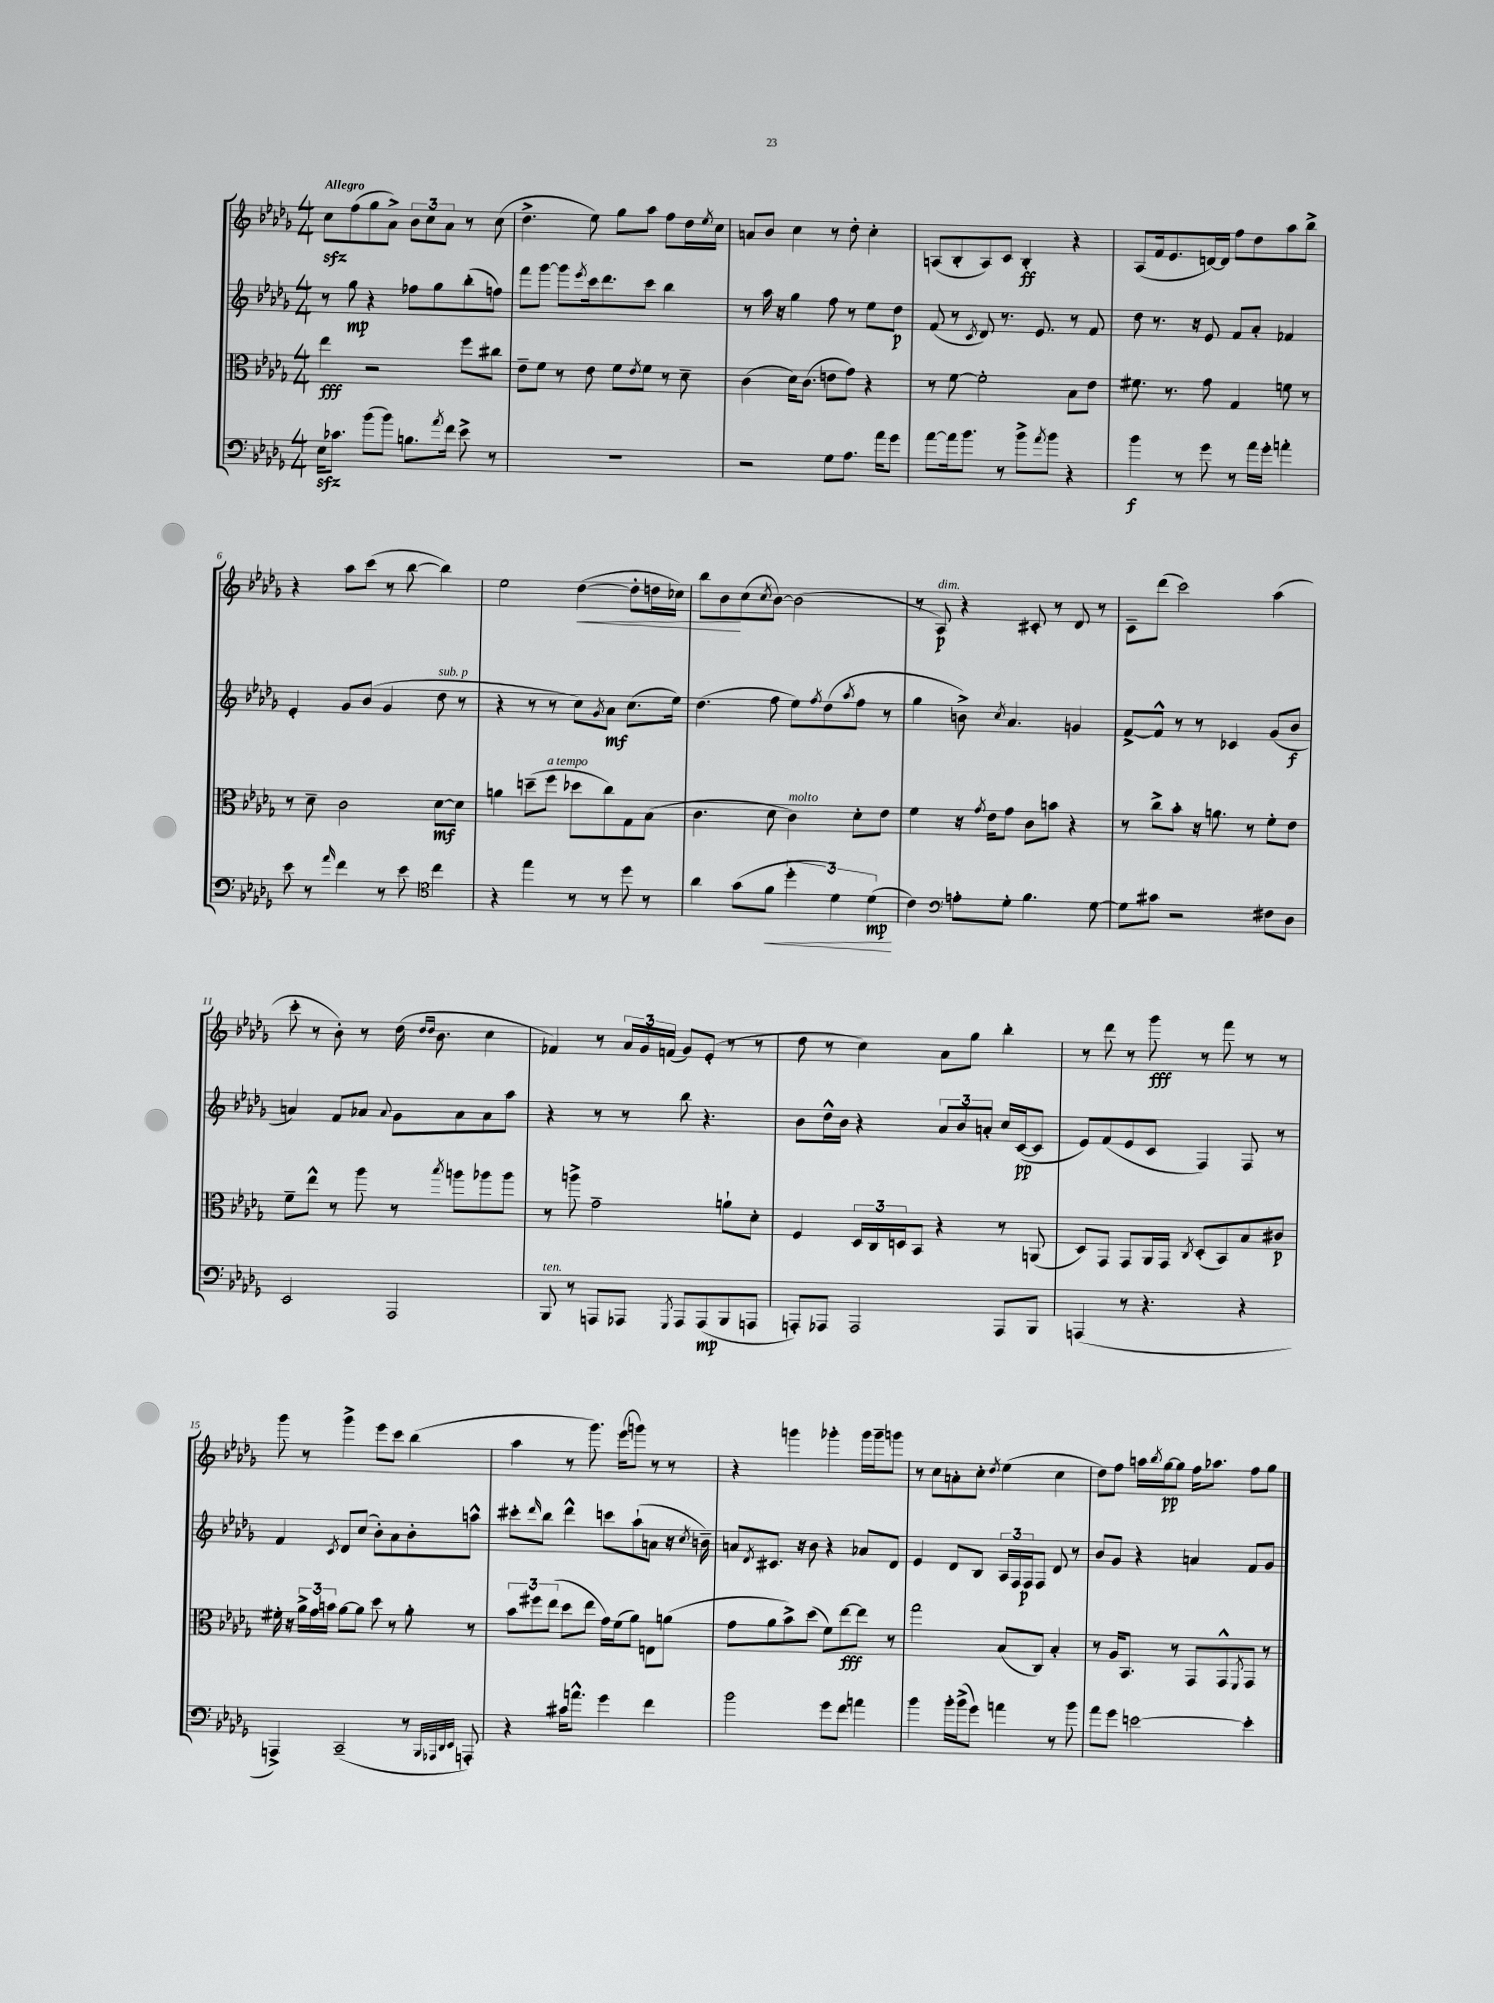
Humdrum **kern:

**kern	**dynam	**kern	**dynam	**kern	**dynam	**kern	**dynam
*part4	*part4	*part3	*part3	*part2	*part2	*part1	*part1
*staff4	*staff4	*staff3	*staff3	*staff2	*staff2	*staff1	*staff1
*clefF4	*	*clefC3	*	*clefG2	*	*clefG2	*
*k[b-e-a-d-g-]	*	*k[b-e-a-d-g-]	*	*k[b-e-a-d-g-]	*	*k[b-e-a-d-g-]	*
*M4/4	*	*M4/4	*	*M4/4	*	*M4/4	*
=1	=1	=1	=1	=1	=1	=1	=1
!	!	!	!	!	!	!LO:TX:a:B:t=Allegro	!
16E-zz\KL	.	4ee-\	fff	8r	.	8cczz\L	.
8.c-X\J	.	.	.	.	.	.	.
.	.	.	.	8gg-\	mp	(8ff\	.
(8b-\L	.	2r	.	4r	.	8gg-\	.
8b-\J)	.	.	.	.	.	8a-^\J)	.
8.Bn\L	.	.	.	8ff-X\L	.	12b-\L	.
.	.	.	.	.	.	12cc\	.
.	.	.	.	8gg-\	.	.	.
.	.	.	.	.	.	12a-\J	.
8qa-/	.	.	.	.	.	.	.
16f\Jk	.	.	.	.	.	.	.
8e-^\	.	8ff\L	.	(8bb-'\	.	8r	.
8r	.	8cc#X\J	.	8ffn\J)	.	(8cc\	.
=2	=2	=2	=2	=2	=2	=2	=2
1r	.	8e-~\L	.	8fff\L	.	4.dd-^\	.
.	.	8f\J	.	[8ggg-\J	.	.	.
.	.	8r	.	8ggg-\L]	.	.	.
.	.	.	.	8qeee-/	.	.	.
.	.	8e-\	.	16ccc\k	.	8ee-\)	.
.	.	.	.	8.ddd-\	.	.	.
.	.	8f\L	.	.	.	8gg-\L	.
.	.	8qe-/	.	.	.	.	.
.	.	8f\J	.	8ccc\J	.	8aa-\J	.
.	.	8r	.	4bb-\	.	8ff\L	.
.	.	8d-~\	.	.	.	16dd-\L	.
.	.	.	.	.	.	8qee-/	.
.	.	.	.	.	.	16cc\JJ	.
=3	=3	=3	=3	=3	=3	=3	=3
2r	.	(4c\	.	8r	.	8an/L	.
.	.	.	.	16aa-\	.	8b-/J	.
.	.	.	.	16r	.	.	.
.	.	16d-\KL)	.	4gg-\	.	4cc\	.
.	.	(8.c\J	.	.	.	.	.
8G-\L	.	8en\L	.	8ff\	.	8r	.
8.A-\J	.	8g-\J)	.	8r	.	8dd-'\	.
.	.	4r	.	8ee-\L	.	4cc'\	.
16a-\KL	.	.	.	.	.	.	.
8g-\J	.	.	.	8dd-\J	p	.	.
=4	=4	=4	=4	=4	=4	=4	=4
[8a-\L	.	8r	.	(8f/	.	(8An/L	.
16a-\k]	.	[8f\	.	8r	.	8B-'/	.
8.b-\J	.	.	.	.	.	.	.
.	.	.	.	8qc/	.	.	.
.	.	2f'\]	.	8d-/)	.	8A/)	.
8r	.	.	.	8.r	.	8c/J	.
8b-^\L	.	.	.	.	.	4B-'/	ff
.	.	.	.	8.e-/	.	.	.
8qa-/	.	.	.	.	.	.	.
8b-\J	.	.	.	.	.	.	.
4r	.	8B-\L	.	8r	.	4r	.
.	.	8e-\J	.	8f/	.	.	.
=5	=5	=5	=5	=5	=5	=5	=5
4b-\	f	8.f#X\	.	8dd-\	.	(8A-/L	.
.	.	.	.	8.r	.	16f/k	.
.	.	8.r	.	.	.	8.e-/	.
8r	.	.	.	.	.	.	.
.	.	.	.	16r	.	.	.
8g-\	.	8g-\	.	8e-/	.	[16dn/L)	.
.	.	.	.	.	.	16d/JJ]	.
8r	.	4G-/	.	8f/L	.	8ff\L	.
16a-\LL	.	.	.	8a-'/J	.	8dd-\	.
16g-'\JJ	.	.	.	.	.	.	.
4an'\	.	8fn\	.	4f-X/	.	8aa-\	.
.	.	8r	.	.	.	8bb-^\J	.
!!LO:LB:g=z
=6	=6	=6	=6	=6	=6	=6	=6
8e-\	.	8r	.	4e-'/	.	4r	.
8r	.	8d-~\	.	.	.	.	.
16qqa-/	.	.	.	.	.	.	.
4f\	.	2c\	.	8g-/L	.	8aa-\L	.
.	.	.	.	(8b-/J	.	(8ccc\J	.
8r	.	.	.	4g-/	.	8r	.
8e-\	.	.	.	.	.	[8bb-\	.
*clefC4	*	*	*	*	*	*	*
!	!	!	!	!LO:TX:a:i:t=sub. p	!	!	!
4cc\	.	[8d-\L	mf	8dd-\	.	4bb-\])	.
.	.	8d-\J]	.	8r	.	.	.
=7	=7	=7	=7	=7	=7	=7	=7
4r	.	4an\	.	4r	.	2ee-\	.
4ee-\	.	(8ddn~\L	.	8r	.	.	.
!	!	!LO:TX:a:i:t=a tempo	!	!	!	!	!
.	.	8ff\J	.	8r	.	.	.
!	!	!	!	!	!	!	!LO:HP:b
8r	.	8dd-X\L	.	8cc\L)	.	([4dd-\	<
.	.	.	.	8qg-/	.	.	.
8r	.	8cc\)	.	8a-\J	mf	.	.
8dd-\	.	8G-\	.	(8.cc\L	.	8dd-'\L]	.
8r	.	(8B-\J	.	.	.	16ddn\L	.
.	.	.	.	16ee-\Jk)	.	16cc-X\JJ)	.
=8	=8	=8	=8	=8	=8	=8	=8
4a-\	.	4.c\	.	(4.dd-\	.	8bb-\L	.
.	.	.	.	.	.	8b-\	.
(8g-\L	.	.	.	.	.	(8cc\	[
.	.	.	.	.	.	8qcc/	.
!	!LO:HP:b	!	!	!	!	!	!
8f\J	<	8d-\	.	8ff\	.	[8b-\J)	.
!	!	!LO:TX:a:i:t=molto	!	!	!	!	!
6dd-'\	.	4c\)	.	8ee-\L)	.	(2b-\]	.
.	.	.	.	8qff/	.	.	.
.	.	.	.	(8dd-\	.	.	.
6d-\)	.	.	.	.	.	.	.
.	.	.	.	8qaa-/	.	.	.
.	.	8d-'\L	.	8ff\J	.	.	.
(6d-\	mp	.	.	.	.	.	.
.	.	8e-\J	.	8r	.	.	.
.	[	.	.	.	.	.	.
=9	=9	=9	=9	=9	=9	=9	=9
4c\)	.	4f\	.	4gg-\	.	8r	.
!	!	!	!	!	!	!LO:TX:a:i:t=dim.	!
.	.	.	.	.	.	8A-/)	p
*clefF4	*	*	*	*	*	*	*
8An'\L	.	16r	.	8bn^\)	.	4r	.
.	.	8qg-/	.	.	.	.	.
.	.	16e-\KL	.	.	.	.	.
.	.	.	.	8qcc/	.	.	.
8G-'\J	.	8g-\J	.	4.a-/	.	.	.
4.B-\	.	8c\L	.	.	.	8c#X'/	.
.	.	8bn\J	.	.	.	8r	.
.	.	4r	.	4gn/	.	8d-/	.
[8G-\	.	.	.	.	.	8r	.
=10	=10	=10	=10	=10	=10	=10	=10
8G-\L]	.	8r	.	[8f^/L	.	8c~\L	.
8c#X\J	.	8cc^\L	.	8f^^/J]	.	(8ddd-\J	.
2r	.	8b-'\J	.	8r	.	2ccc\)	.
.	.	16r	.	8r	.	.	.
.	.	8.an\	.	.	.	.	.
.	.	.	.	4c-X/	.	.	.
.	.	8r	.	.	.	.	.
8F#X\L	.	8f'\L	.	(8g-/L	.	(4aa-\	.
8D-\J	.	8e-\J	.	8b-/J	f	.	.
!!LO:LB:g=z
=11	=11	=11	=11	=11	=11	=11	=11
2EE-/	.	8f~\L	.	4an/)	.	8ccc'\	.
.	.	8ee-^^\J	.	.	.	8r	.
.	.	8r	.	8f/L	.	8b-'\)	.
.	.	8aa-\	.	8a-X/J	.	8r	.
.	.	.	.	8qqa-/	.	.	.
2AAA-/	.	8r	.	8g-\L	.	(16dd-\	.
.	.	.	.	.	.	16qqdd-/LL	.
.	.	.	.	.	.	16qqdd-/JJ	.
.	.	.	.	.	.	8.b-\	.
.	.	8qbb-/	.	.	.	.	.
.	.	8aan\L	.	8a-\	.	.	.
.	.	8aa-X\	.	8a-\	.	4cc\	.
.	.	8aa-\J	.	8aa-\J	.	.	.
=12	=12	=12	=12	=12	=12	=12	=12
!LO:TX:a:i:t=ten.	!	!	!	!	!	!	!
8BBB-/	.	8r	.	4r	.	4f-X/)	.
8r	.	8aan^\	.	.	.	.	.
8AAAn/L	.	2g-~\	.	8r	.	8r	.
8AAA-X/J	.	.	.	8r	.	24a-/LL	.
.	.	.	.	.	.	24g-/	.
.	.	.	.	.	.	(24fn/JJ	.
8qGGG-/	.	.	.	.	.	.	.
8AAA-/L	.	.	.	8bb-\	.	8g-/L)	.
(8AAA-/	mp	.	.	4.r	.	(8e-'/J	.
8BBB-/	.	8an`\L	.	.	.	8r	.
8AAAn/J	.	8d-'\J	.	.	.	8r	.
=13	=13	=13	=13	=13	=13	=13	=13
8AAAn'/L)	.	4F/	.	8b-\L	.	8dd-\	.
8AAA-X/J	.	.	.	16dd-^^\L	.	8r	.
.	.	.	.	16b-\JJ	.	.	.
2AAA-/	.	24D-/LL	.	4r	.	4cc\)	.
.	.	24C/	.	.	.	.	.
.	.	24Dn/J	.	.	.	.	.
.	.	8BB-/J	.	.	.	.	.
.	.	4r	.	12a-/L	.	8a-\L	.
.	.	.	.	12b-/	.	.	.
.	.	.	.	.	.	8gg-\J	.
.	.	.	.	12an'/J	.	.	.
8AAA-/L	.	8r	.	16cc/LL	.	4bb-'\	.
.	.	.	.	([16c/J	pp	.	.
8BBB-/J	.	(8AAn/	.	8c/J]	.	.	.
=14	=14	=14	=14	=14	=14	=14	=14
(4AAAn/	.	8D-/L)	.	8e-/L)	.	8r	.
.	.	8GG-/J	.	(8f/	.	8ddd-\	.
8r	.	8GG-/L	.	8e-/	.	8r	.
4.r	.	16AA-/L	.	8c/J	.	8ggg-\	fff
.	.	16GG-/JJ	.	.	.	.	.
.	.	8qC/	.	.	.	.	.
.	.	(8D-'/L	.	4F/)	.	8r	.
.	.	8BB-/)	.	.	.	8fff\	.
4r	.	8B-/	.	8F/	.	8r	.
.	.	8c#X/J	p	8r	.	8r	.
!!LO:LB:g=z
=15	=15	=15	=15	=15	=15	=15	=15
4AAAn^/)	.	16f#X'\	.	4f/	.	8ggg-\	.
.	.	16r	.	.	.	.	.
.	.	24a-^\LL	.	.	.	8r	.
.	.	24g-\	.	.	.	.	.
.	.	24bn\JJ	.	.	.	.	.
.	.	.	.	8qc/	.	.	.
(2CC~/	.	[8a-\L	.	8d-/L	.	4ggg-^\	.
.	.	8a-\J]	.	(8cc/J	.	.	.
.	.	8dd-\	.	8b-'\L)	.	8eee-\L	.
.	.	8r	.	8a-\	.	8ccc\J	.
8r	.	8a-'\	.	8b-'\	.	(4bb-\	.
32qqBBB-/LLL	.	.	.	.	.	.	.
32qqAAA-X/	.	.	.	.	.	.	.
32qqDD-/	.	.	.	.	.	.	.
32qqEE-/JJJ	.	.	.	.	.	.	.
8AAAn'/)	.	8r	.	8aan^^\J	.	.	.
=16	=16	=16	=16	=16	=16	=16	=16
4r	.	12b-\L	.	8ccc#X'\L	.	4aa-\	.
.	.	12ff#X\	.	.	.	.	.
.	.	.	.	16qqddd-/	.	.	.
.	.	.	.	8bb-\J	.	.	.
.	.	(12ee-\J	.	.	.	.	.
16c#X\KL	.	8dd-\L	.	4ddd-^^\	.	8r	.
8.an^^\J	.	.	.	.	.	.	.
.	.	8ee-\J	.	.	.	8.ggg-\)	.
4g-\	.	16g-\LL)	.	8cccn\L	.	.	.
.	.	(16f\J	.	.	.	(16eee-\KL	.
.	.	8a-\J)	.	(8aa-`\	.	8gggn\J)	.
4f\	.	8En\L	.	8an\J	.	8r	.
.	.	(8an\J	.	16r	.	8r	.
.	.	.	.	8qcc/	.	.	.
.	.	.	.	16bn~\)	.	.	.
=17	=17	=17	=17	=17	=17	=17	=17
2b-\	.	8g-\L	.	8an/L	.	4r	.
.	.	.	.	8qd-/	.	.	.
.	.	8a-\	.	8.c#X/J	.	.	.
.	.	8b-^\)	.	.	.	4gggn\	.
.	.	.	.	16r	.	.	.
.	.	(8dd-\J	.	8b-\	.	.	.
8g-\L	.	8f\L)	.	4r	.	4ggg-X'\	.
8f\J	.	[8ee-\	fff	.	.	.	.
4an\	.	8ee-\J]	.	8a-X/L	.	16ggg-\LL	.
.	.	.	.	.	.	16ggg-~\J	.
.	.	8r	.	8d-/J	.	8gggn\J	.
=18	=18	=18	=18	=18	=18	=18	=18
4b-\	.	2gg-\	.	4e-/	.	8r	.
.	.	.	.	.	.	8cc\L	.
16b-'\LL	.	.	.	8d-/L	.	8an'\	.
(16b-^\J	.	.	.	.	.	.	.
8g-\J)	.	.	.	8B-/J	.	8cc'\J	.
.	.	.	.	.	.	8qdd-/	.
4an\	.	(8B-/L	.	24A-/LL	.	(4ee-\	.
.	.	.	.	24F/	.	.	.
.	.	.	.	24F/J	p	.	.
.	.	8C/J)	.	8F/J	.	.	.
8r	.	4B-'/	.	8d-/	.	4cc\	.
8b-\	.	.	.	8r	.	.	.
=19	=19	=19	=19	=19	=19	=19	=19
8a-\L	.	8r	.	8b-/L	.	8dd-\L)	.
8g-\J	.	16A-/KL	.	8g-/J	.	8ff\J	.
.	.	8.BB-/J	.	.	.	.	.
[2en\	.	.	.	4r	.	16aan\LL	.
.	.	.	.	.	.	8qbb-/	.
.	.	.	.	.	.	[16gg-\J	pp
.	.	8r	.	.	.	8gg-\J]	.
.	.	8GG-/L	.	4an/	.	16ff\KL	.
.	.	.	.	.	.	8.aa-X\J	.
.	.	8GG-^^/	.	.	.	.	.
.	.	8qFF/	.	.	.	.	.
4e'\]	.	8GG-/J	.	8f/L	.	8ff\L	.
.	.	8r	.	8g-/J	.	8gg-\J	.
==	==	==	==	==	==	==	==
*-	*-	*-	*-	*-	*-	*-	*-
